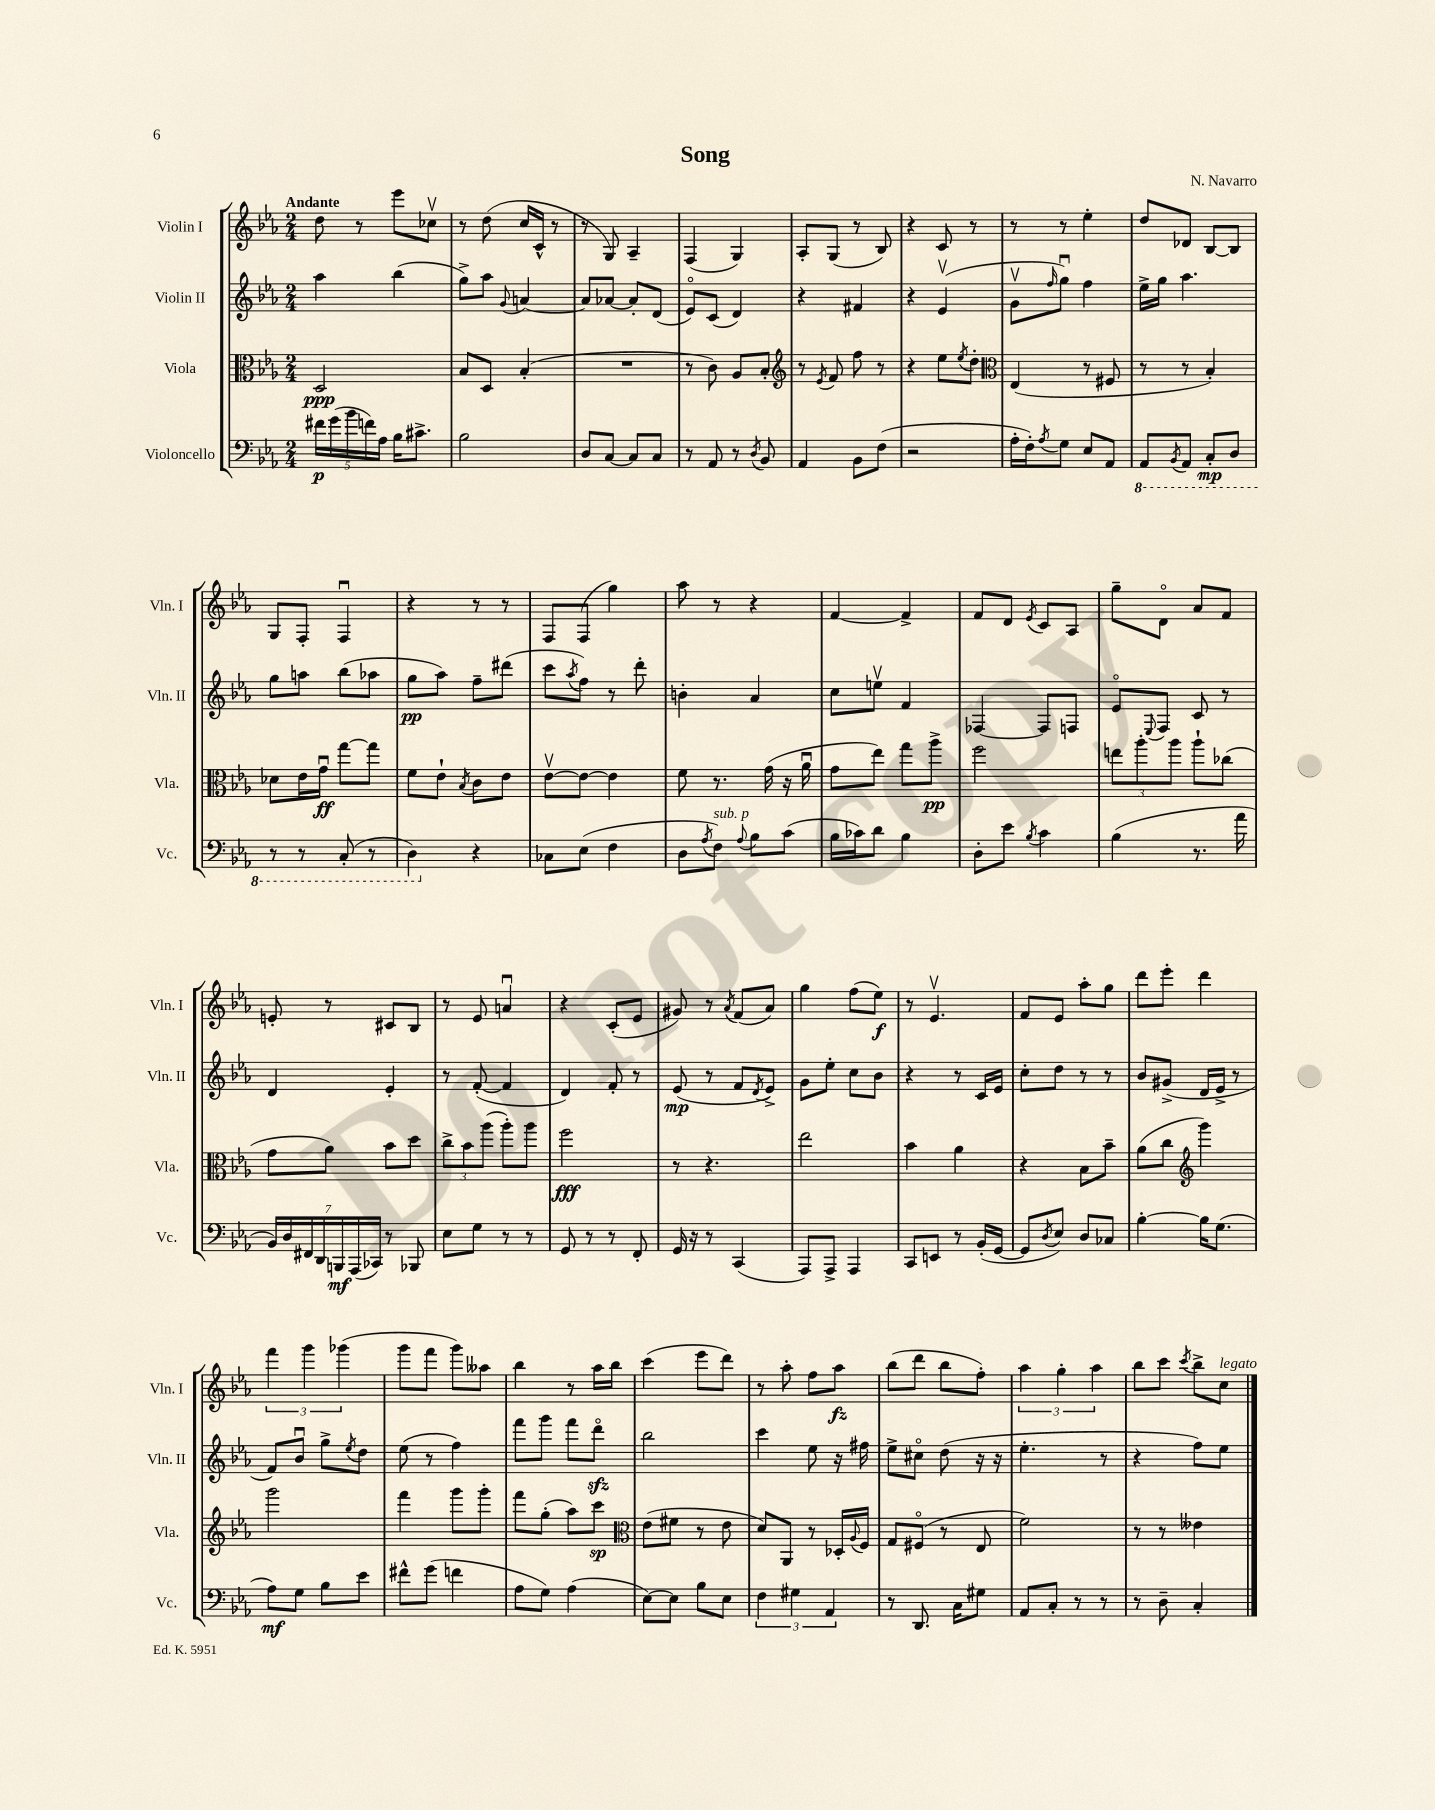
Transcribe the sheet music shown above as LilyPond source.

\header { title = "Song" composer = "N. Navarro" }
<<
\new StaffGroup <<
\new Staff = "s0" \with { instrumentName = "Violin I" shortInstrumentName = "Vln. I" } {
    \clef treble \key ees \major \numericTimeSignature \time 2/4 \tempo "Andante"
    d''8 r8 ees'''8 ces''8\upbow |
    r8 d''8( c''16 c'16-^ r8 |
    r8 g8) aes4-- |
    f4( g4) |
    aes8-. g8( r8 bes8) |
    r4 c'8 r8 |
    r8 r8 ees''4-. |
    d''8 des'8 bes8~ bes8 |
    g8 f8-. f4\downbow |
    r4 r8 r8 |
    f8 f8( g''4) |
    aes''8 r8 r4 |
    f'4~ f'4-> |
    f'8 d'8 \acciaccatura { ees'8 } c'8 aes8 |
    g''8-- d'8\flageolet aes'8 f'8 |
    e'8-. r8 cis'8 bes8 |
    r8 ees'8 a'4\downbow |
    r4 c'8-.( ees'8 |
    gis'8) r8 \acciaccatura { aes'8 } f'8( aes'8) |
    g''4 f''8( ees''8\f) |
    r8 ees'4.\upbow |
    f'8 ees'8 aes''8-. g''8 |
    d'''8 ees'''8-. d'''4 |
    \tuplet 3/2 { f'''4 g'''4 ges'''4( } |
    g'''8 f'''8 g'''8) aeses''8 |
    bes''4 r8 aes''16 bes''16 |
    c'''4( ees'''8 d'''8) |
    r8 aes''8-. f''8 aes''8\fz |
    bes''8( d'''8 bes''8 f''8-.) |
    \tuplet 3/2 { aes''4 g''4-. aes''4 } |
    bes''8 c'''8 \acciaccatura { c'''8 } bes''8-> c''8^\markup { \italic "legato" } \bar "|." |
}
\new Staff = "s1" \with { instrumentName = "Violin II" shortInstrumentName = "Vln. II" } {
    \clef treble \key ees \major \numericTimeSignature \time 2/4
    aes''4 bes''4( |
    g''8->) aes''8 \appoggiatura { g'8 } a'4~ |
    a'8 aes'8~ aes'8-. d'8( |
    ees'8\flageolet) c'8( d'4) |
    r4 fis'4 |
    r4 ees'4\upbow( |
    g'8\upbow \grace { f''16 } g''8\downbow) f''4 |
    ees''16-> g''16 aes''4. |
    g''8 a''8 bes''8( aes''8 |
    g''8\pp aes''8) f''8-- dis'''8( |
    c'''8 \acciaccatura { aes''8 } f''8) r8 d'''8-. |
    b'4-. aes'4 |
    c''8 e''8\upbow f'4 |
    fes4~ fes8 f8 |
    ees'8\flageolet \appoggiatura { ees8 } f8 c'8 r8 |
    d'4 ees'4-. |
    r8 f'8~-.( f'4 |
    d'4) f'8-. r8 |
    ees'8\mp( r8 f'8 \acciaccatura { d'8 } ees'8->) |
    g'8 ees''8-. c''8 bes'8 |
    r4 r8 c'16 ees'16 |
    c''8-. d''8 r8 r8 |
    bes'8 gis'8->( d'16 ees'16-> r8 |
    f'8) bes'8\downbow g''8-> \acciaccatura { ees''8 } d''8 |
    ees''8( r8 f''4) |
    f'''8 g'''8 f'''8 d'''8\flageolet\sfz |
    bes''2 |
    c'''4 ees''8 r16 fis''16 |
    ees''8-> cis''8\flageolet d''8( r16 r16 |
    ees''4.-. r8 |
    r4 f''8) ees''8 \bar "|." |
}
\new Staff = "s2" \with { instrumentName = "Viola" shortInstrumentName = "Vla." } {
    \clef alto \key ees \major \numericTimeSignature \time 2/4
    d2\ppp |
    bes8 d8 bes4-.( |
    R2 |
    r8 c'8) aes8 bes8-. |
    \clef treble r8 \acciaccatura { ees'8 } f'8 f''8 r8 |
    r4 ees''8 \acciaccatura { ees''8 } d''8-. |
    \clef alto ees4( r8 fis8 |
    r8 r8 bes4-.) |
    des'8 ees'16 g'16\downbow\ff g''8~ g''8 |
    f'8 ees'8-! \acciaccatura { bes8 } c'8 ees'8 |
    ees'8~\upbow ees'8~ ees'4 |
    f'8 r8. g'16( r16 aes'16\downbow |
    g'8 ees''8) g''8 aes''8->\pp |
    f''2 |
    \tuplet 3/2 { e''8 aes''8-. aes''8 } aes''8-! ces''8( |
    g'8 aes'8) bes'8 d''8 |
    \tuplet 3/2 { c''8-> bes'8 aes''8( } aes''8-.) aes''8 |
    f''2\fff |
    r8 r4. |
    ees''2 |
    bes'4 aes'4 |
    r4 bes8 bes'8-- |
    aes'8( c''8 \clef treble g'''4) |
    g'''2 |
    f'''4 g'''8 g'''8-. |
    f'''8 g''8-.( aes''8) c'''8\sp |
    \clef alto ees'8( fis'8 r8 ees'8 |
    d'8) aes,8 r8 des16-. \appoggiatura { aes8 } f16 |
    g8 fis8\flageolet( r8 ees8 |
    f'2) |
    r8 r8 eeses'4 \bar "|." |
}
\new Staff = "s3" \with { instrumentName = "Violoncello" shortInstrumentName = "Vc." } {
    \clef bass \key ees \major \numericTimeSignature \time 2/4
    \tuplet 5/4 { fis'16\p g'16( bes'16 f'16) aes16 } bes16 cis'8.-> |
    bes2 |
    d8 c8~ c8 c8 |
    r8 aes,8 r8 \acciaccatura { d8 } bes,8 |
    aes,4 bes,8 f8( |
    r2 |
    aes16-. f16-.) \acciaccatura { aes8 } g8 ees8 aes,8 |
    \ottava #-1 aes,,8 \acciaccatura { bes,,8 } aes,,8 c,8-.\mp d,8 |
    r8 r8 c,8-.( r8 |
    d,4) \ottava #0 r4 |
    ces8 ees8( f4 |
    d8 \acciaccatura { aes8 } f8^\markup { \italic "sub. p" }) \appoggiatura { aes8 } bes8 c'8( |
    bes16 ces'16) d'8 bes4 |
    d8-. ees'8 \acciaccatura { bes8 } c'4 |
    bes4( r8. aes'16 |
    \tuplet 7/4 { bes,16) d16 fis,16 d,16 b,,16\mf aes,,16( ces,16) } r8 bes,,8 |
    ees8 g8 r8 r8 |
    g,8 r8 r8 f,8-. |
    g,16 r16 r8 c,4( |
    aes,,8) aes,,8-> aes,,4 |
    c,8 e,8 r8 bes,16-.( g,16~ |
    g,8 \acciaccatura { d8 } ees8) d8 ces8 |
    bes4~-. bes16 g8.( |
    aes8\mf) g8 bes8 ees'8 |
    fis'8-^ g'8( f'4 |
    aes8 g8) aes4( |
    ees8~) ees8 bes8 ees8 |
    \tuplet 3/2 { f4 gis4 aes,4 } |
    r8 d,8. c16 gis8 |
    aes,8 c8-. r8 r8 |
    r8 d8-- c4-. \bar "|." |
}
>>
>>
\layout { \context { \Score \remove "Bar_number_engraver" } }
